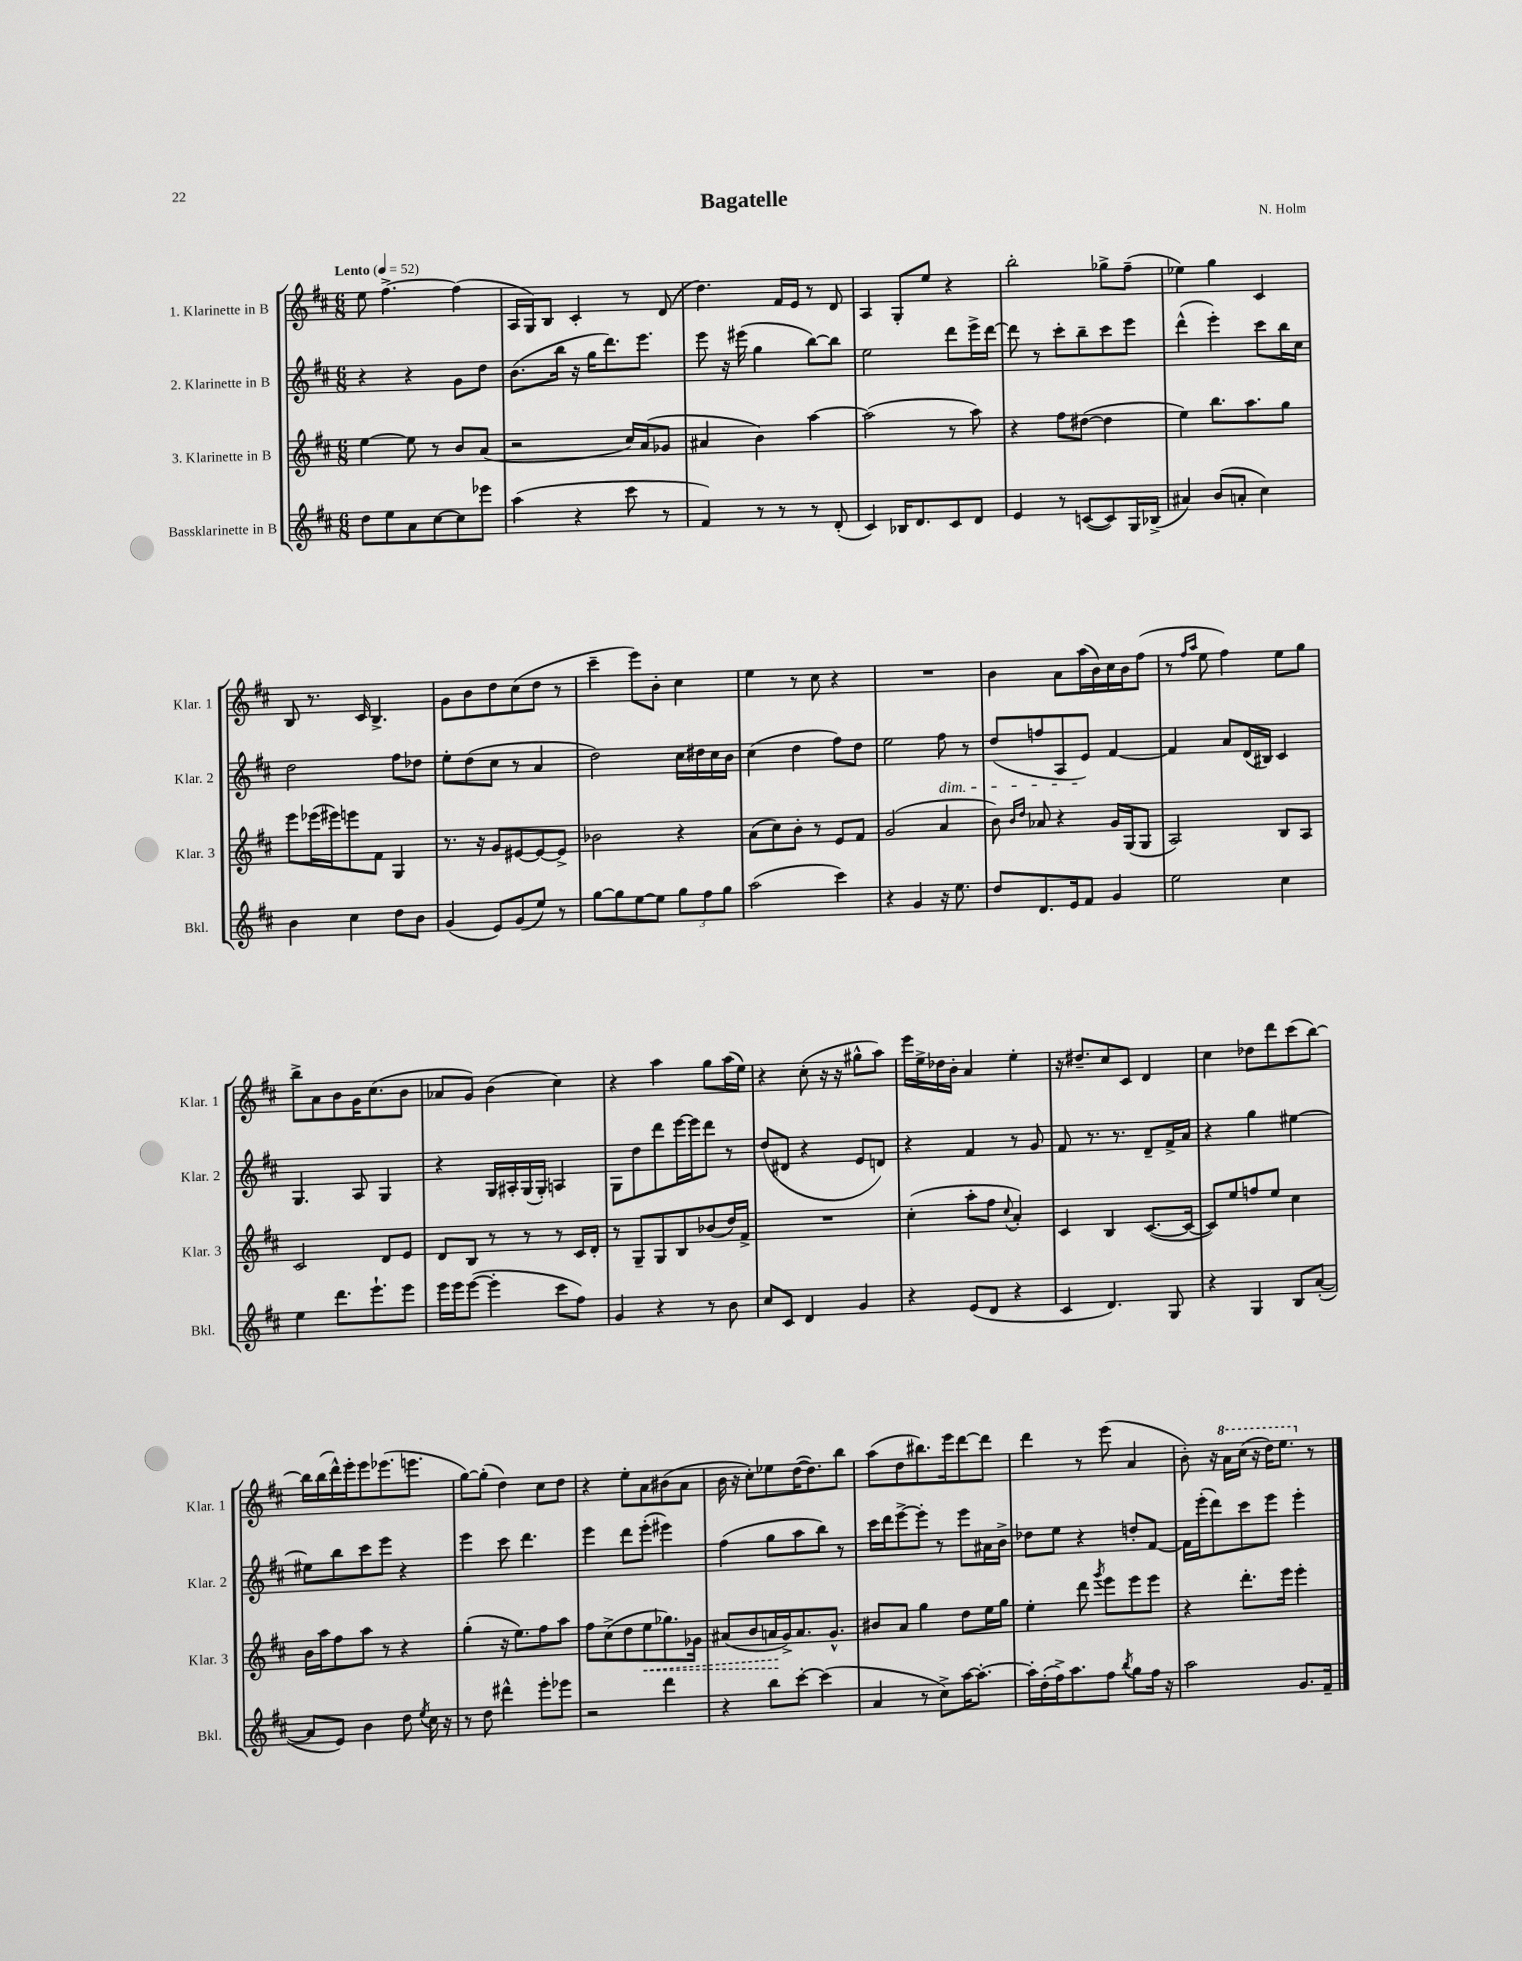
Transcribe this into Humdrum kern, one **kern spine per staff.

**kern	**kern	**kern	**kern
*staff4	*staff3	*staff2	*staff1
*clefG2	*clefG2	*clefG2	*clefG2
*k[f#c#]	*k[f#c#]	*k[f#c#]	*k[f#c#]
*M6/8	*M6/8	*M6/8	*M6/8
*MM52	*MM52	*MM52	*MM52
8dd	[4ee	4r	8ee
8ee	.	.	[4.ff#^
8a	8ee]	4r	.
[8cc#	8r	.	.
8cc#]	8b	8g	(4ff#]
8eee-	(8a	8dd	.
=	=	=	=
(4aa	2r	(8.b	16A
.	.	.	16G)
.	.	.	8B
.	.	16bb	.
4r	.	16r	4c#'
.	.	16gg	.
.	.	8.ddd)	.
8ccc#	16cc#)	.	8r
.	(16a	8.eee	.
8r	8g-	.	(8d
=	=	=	=
4f#)	4a#	8eee	4.dd)
.	.	16r	.
.	.	(16eee#	.
8r	4b)	4gg	.
8r	.	.	16f#
.	.	.	16e
8r	[4aa	[8bb)	8r
(8d'	.	8bb]	8d
=	=	=	=
4c#)	(2aa]	2ee	4A
16B-	.	.	8G'
8.d	.	.	.
.	.	.	8ee
8c#	8r	8ddd	4r
8d	8aa)	16eee^	.
.	.	[16ddd	.
=	=	=	=
4e	4r	8ddd]	2bb'
.	.	8r	.
8r	8ff#	8ccc#'	.
([8c	([8dd#	8bb~	.
8c])	4dd#]	8ccc#	8gg-^
16G	.	8eee	(8ff#~
(16B-^	.	.	.
=	=	=	=
4a#)	4ee)	(4ddd^^	4ee-)
(8b	8.bb	4eee')	4gg
8a'	.	.	.
.	8.aa	.	.
4cc#)	.	8ccc#	4c#
.	8gg	16bb	.
.	.	16cc#	.
=	=	=	=
4b	8eee	2dd	8B
.	(16eee-	.	8.r
.	16eee#)	.	.
4cc#	8eee	.	.
.	.	.	16c#
.	8f#	.	4.B^
8dd	4G	8ff#	.
8b	.	8dd-	.
=	=	=	=
(4g	8.r	8ee'	8g
.	.	(8dd	8b
.	16r	.	.
8e)	8g	8cc#	8dd
(8g	[8e#	8r	(8cc#
8ee)	8e#_	4a	8dd
8r	8e#^]	.	8r
=	=	=	=
[8gg	2b-	2dd)	4ccc#~
8gg]	.	.	.
[8ee	.	.	8eee)
8ee]	.	.	8b'
12gg	4r	16cc#	4cc#
.	.	16dd#	.
12ff#	.	.	.
.	.	16cc#	.
12gg	.	.	.
.	.	16b	.
=	=	=	=
(2aa	(8a	(4cc#	4ee
.	8cc#)	.	.
.	8b'	4dd	8r
.	8r	.	8cc#
4ccc#)	8e	8ff#)	4r
.	8f#	8dd	.
=	=	=	=
4r	(2g	2ee	2.r
4g	.	.	.
16r	4a	8ff#	.
8.ee	.	.	.
.	.	8r	.
=	=	=	=
8dd	8b)	(8dd	4b
.	16qqb	.	.
.	16qqdd	.	.
8.d	8a-	8ff	.
.	4r	8A	8a
16e	.	.	.
8f#	.	8e)	(16aa
.	.	.	16b)
4g	16g	[4f#	16cc#
.	(16G	.	16b
.	8G	.	(8ff#
=	=	=	=
2ee	2A)	4f#]	8r
.	.	.	16qqff#
.	.	.	16qqaa
.	.	.	8ee
.	.	8a	4ff#)
.	.	(16d	.
.	.	16B#)	.
4cc#	8B	4c#	8ee
.	8A	.	8gg
=	=	=	=
4ee	2c#	4.G	8bb^
.	.	.	8a
8.ddd	.	.	8b
.	.	8A	16g
8.eee`	.	.	(8.cc#
.	8d	4G	.
8eee	8e	.	8b
=	=	=	=
16eee	8d	4r	8a-
16eee	.	.	.
([8eee	8B	.	8g)
4eee']	8r	16G	(4b
.	.	16A#'	.
.	8r	(16G	.
.	.	16G')	.
8ccc#	8r	4A	4cc#)
8ff#)	16c#	.	.
.	16d'	.	.
=	=	=	=
4g	8r	8G	4r
.	8G~	8dd	.
4r	8G	8ddd	4aa
.	8B	[16eee	.
.	.	16eee]	.
8r	(8b-	8ddd	8gg
8b	16dd)	8r	(16aa
.	16f#^	.	16ee)
=	=	=	=
8cc#	2.r	(8dd	4r
8c#	.	8d#	.
4d	.	4r	(8cc#'
.	.	.	16r
.	.	.	16r
4g	.	8e	8gg#^^
.	.	8d)	8aa)
=	=	=	=
4r	(4cc#'	4r	16eee
.	.	.	16ee^
.	.	.	16dd-
.	.	.	16b'
(8e	8aa'	4f#	4a
8d	8ff#	.	.
.	8qqcc#	.	.
4r	4a')	8r	4ee'
.	.	8g	.
=	=	=	=
4c#	4c#	8f#	16r
.	.	.	8.dd#~
.	.	8.r	.
4.d)	4B	.	8cc#
.	.	8.r	.
.	.	.	8c#
.	([8.c#	8d~	4d
8G	.	16f#^	.
.	16c#_	16a	.
=	=	=	=
4r	8c#])	4r	4cc#
.	8ee	.	.
4G	8ff	4gg	8dd-
.	8ee	.	8ddd
8B	4cc#	[4ee#	(8ccc#
([8a'	.	.	[8bb)
=	=	=	=
8a]	16b	8ee#]	16bb]
.	16aa	.	(16bb
8e)	8ff#	8bb	16ddd^^)
.	.	.	16eee'
4b	8aa	8ccc#	8eee
.	8r	8eee	(8.eee-
8dd	4r	4r	.
.	.	.	8.eee
8qee	.	.	.
16cc#	.	.	.
16r	.	.	.
=	=	=	=
8r	(4gg'	4eee	[8gg)
8dd	.	.	(8gg']
4ddd#^^	16r	8ccc#	4dd)
.	8.ee)	.	.
.	.	4.ddd	.
8eee'	8ff#	.	8cc#
8eee-	8aa	.	8dd
=	=	=	=
2r	8ff#	4eee	4r
.	(8cc#^	.	.
.	8dd	8ddd	8ee'
.	8ee	(8eee'	8a
4ddd	8.gg-)	4eee#)	(8b#
.	.	.	8a
.	16g-	.	.
=	=	=	=
4r	(8a#	(4ff#	16b
.	.	.	16r
.	8b	.	8cc#')
8bb	16a	8gg	8ee-
.	16g^)	.	.
[8ccc#'	8.a	8aa	([16dd
.	.	.	8.dd])
(4ccc#]	.	8bb)	.
.	8.g^^	.	.
.	.	8r	8bb
=	=	=	=
4a	8b#	16ccc#	(8aa
.	.	16ddd	.
.	8a	[8eee^	8dd
8r	4gg	8eee']	8.bb#)
8cc#^)	.	8r	.
.	.	.	16eee
[16aa	8dd	8eee	[8ddd
8.aa'_	.	.	.
.	16ee	16a#	8ddd]
.	16gg	16b^	.
=	=	=	=
16aa']	4ee'	8dd-	4ddd
(16dd'	.	.	.
16ff#^)	.	8ee	.
8.aa	.	.	.
.	8ddd	4r	8r
.	8qggg	.	.
8ff#	8eee	.	(8eee
8qbb	.	.	.
8gg	8eee	8dd'	4a
16ff#	8eee	[8f#	.
16r	.	.	.
=	=	=	=
2aa	4r	16f#]	8b')
.	.	(16eee'	.
.	.	8ddd)	16r
.	.	.	16aa
.	8.ddd'	8ccc#	(16ccc#
.	.	.	16r
.	.	8eee	16ddd)
.	16eee	.	8.eee
8.g	4eee'	4eee'	.
.	.	.	8r
16f#~	.	.	.
==	==	==	==
*-	*-	*-	*-
